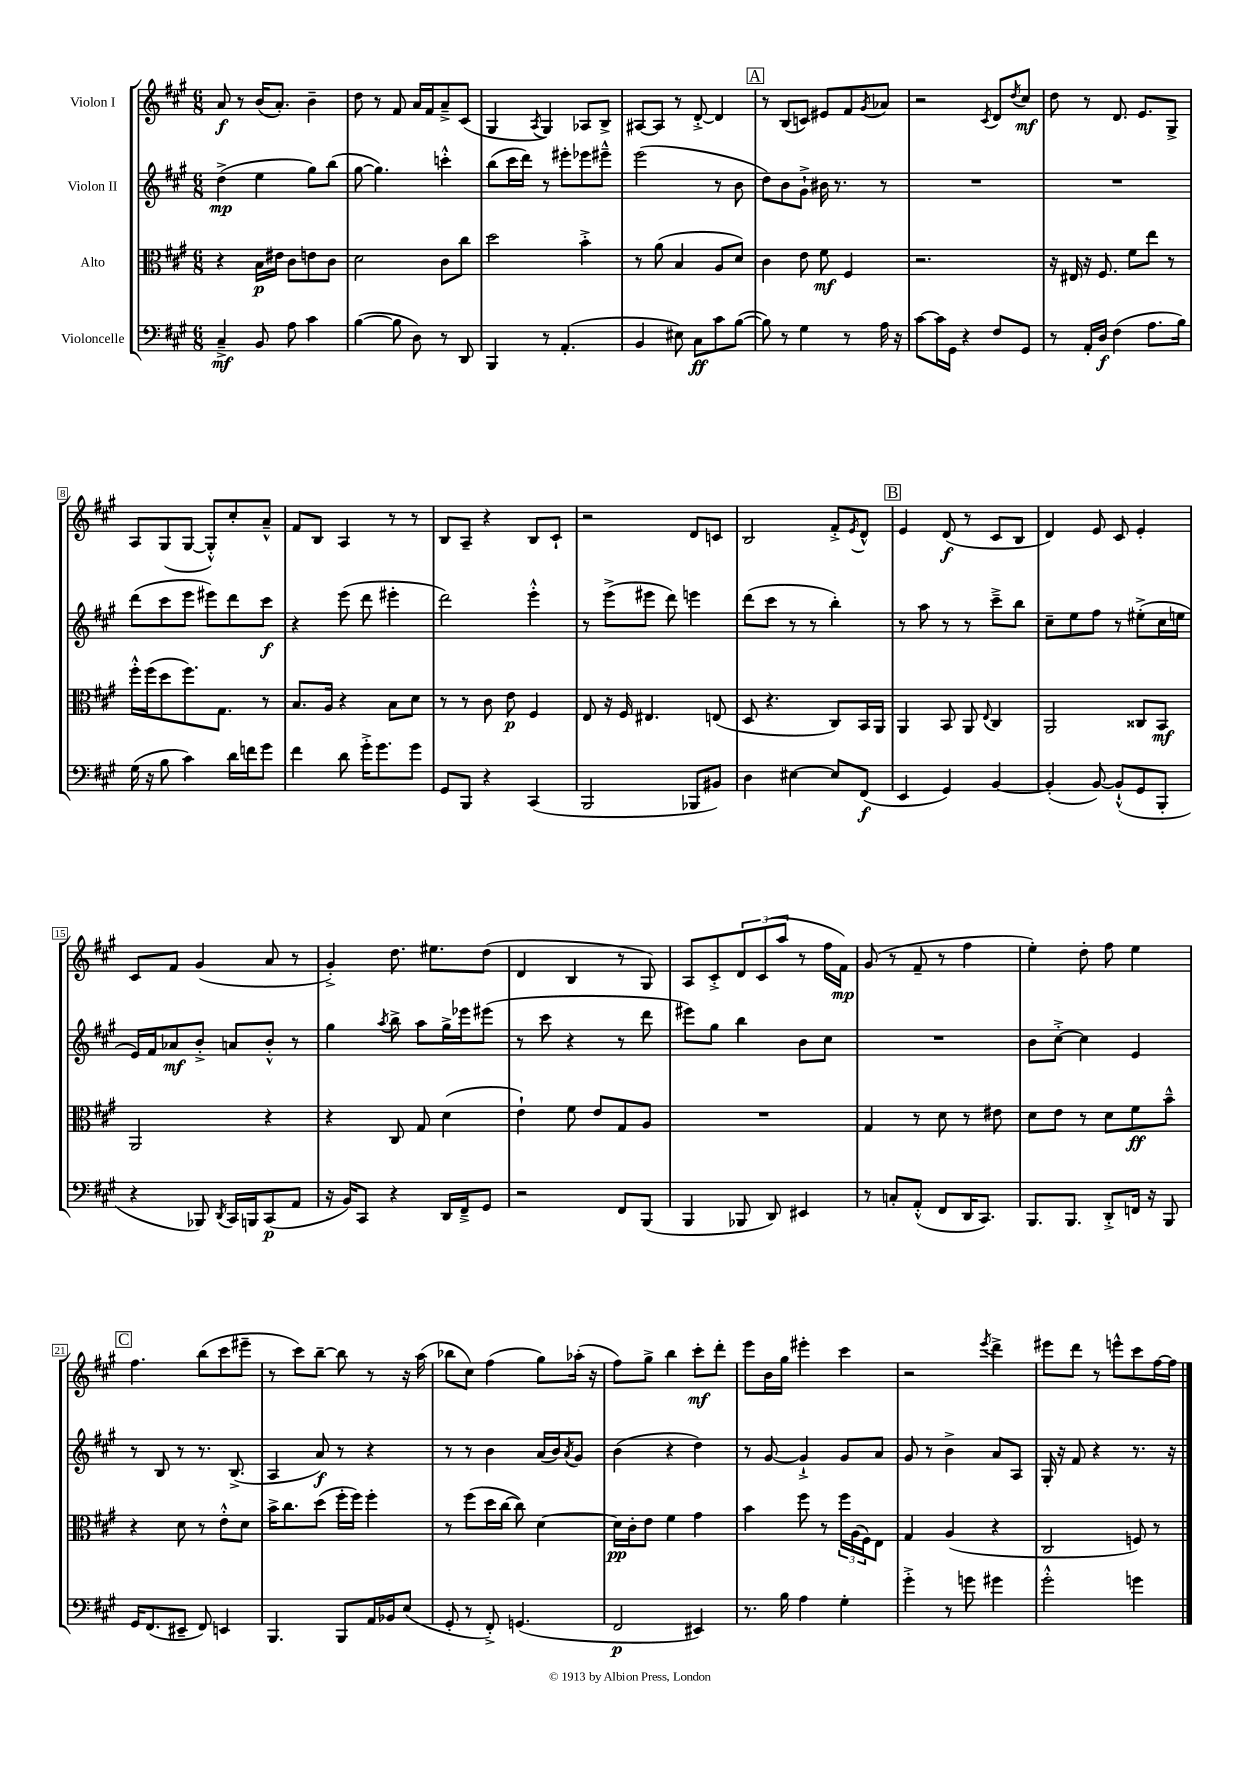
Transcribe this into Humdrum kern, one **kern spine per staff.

**kern	**dynam	**kern	**dynam	**kern	**dynam	**kern	**dynam
*part4	*part4	*part3	*part3	*part2	*part2	*part1	*part1
*staff4	*staff4	*staff3	*staff3	*staff2	*staff2	*staff1	*staff1
*I"Violoncelle	*	*I"Alto	*	*I"Violon II	*	*I"Violon I	*
*clefF4	*	*clefC3	*	*clefG2	*	*clefG2	*
*k[f#c#g#]	*	*k[f#c#g#]	*	*k[f#c#g#]	*	*k[f#c#g#]	*
*M6/8	*	*M6/8	*	*M6/8	*	*M6/8	*
=1	=1	=1	=1	=1	=1	=1	=1
4C#~^/	mf	4r	.	(4dd^\	mp	8a/	f
.	.	.	.	.	.	8r	.
8BB/	.	16B\LL	p	4ee\	.	(16b/KL	.
.	.	16e#X\JJ	.	.	.	8.a'/J)	.
8A\	.	8c#\L	.	.	.	.	.
4c#\	.	8en\	.	8gg#\L)	.	4b~\	.
.	.	8c#\J	.	(8bb\J	.	.	.
=2	=2	=2	=2	=2	=2	=2	=2
([4B\	.	2d\	.	[8gg#\	.	8dd\	.
.	.	.	.	4.gg#\])	.	8r	.
8B\]	.	.	.	.	.	8f#/	.
8D\)	.	.	.	.	.	16a/LL	.
.	.	.	.	.	.	16f#/J	.
8r	.	8c#\L	.	4cccn'^^\	.	8a~^/	.
8DD/	.	8cc#\J	.	.	.	(8c#/J	.
=3	=3	=3	=3	=3	=3	=3	=3
4BBB/	.	2dd\	.	(8bb\L	.	4G#/	.
.	.	.	.	16ccc#\L	.	.	.
.	.	.	.	16ddd\JJ)	.	.	.
.	.	.	.	.	.	8qA/	.
8r	.	.	.	8r	.	4G#/)	.
(4.AA'/	.	.	.	8eee#X'\L	.	.	.
.	.	4b'^\	.	8eee-X\	.	8A-X/L	.
.	.	.	.	8eee#X~^^\J	.	8B^/J	.
=4	=4	=4	=4	=4	=4	=4	=4
4BB/	.	8r	.	(2eee\	.	[8A#X/L	.
.	.	(8a\	.	.	.	8A#/J]	.
8E#X\)	.	4B/	.	.	.	8r	.
8C#\L	ff	.	.	.	.	[8d'^/	.
8c#\	.	8A/L	.	8r	.	4d/]	.
([8B\J	.	8d/J)	.	8b\	.	.	.
!!LO:REH:place=s1:t=A
=5	=5	=5	=5	=5	=5	=5	=5
8B\])	.	4c#\	.	8dd\L)	.	8r	.
8r	.	.	.	8b\	.	(8B/L	.
4G#\	.	8e\	.	8g#`^\J	.	8cn/J)	.
.	.	8f#\	mf	16b#X\	.	8e#X/L	.
.	.	.	.	8.r	.	.	.
8r	.	4F#/	.	.	.	8f#/	.
.	.	.	.	.	.	8qg#/	.
16A\	.	.	.	8r	.	8a-X/J	.
16r	.	.	.	.	.	.	.
=6	=6	=6	=6	=6	=6	=6	=6
[8c#\L	.	2.r	.	2.r	.	2r	.
16c#\L]	.	.	.	.	.	.	.
16GG#\JJ	.	.	.	.	.	.	.
4r	.	.	.	.	.	.	.
.	.	.	.	.	.	8qc#/	.
8F#/L	.	.	.	.	.	8d/L	.
.	.	.	.	.	.	8qdd/	.
8GG#/J	.	.	.	.	.	8cc#/J	mf
=7	=7	=7	=7	=7	=7	=7	=7
8r	.	16r	.	2.r	.	8dd\	.
.	.	16E#X/	.	.	.	.	.
16AA'/LL	.	16r	.	.	.	8r	.
16D/JJ	f	8.F#/	.	.	.	.	.
(4F#\	.	.	.	.	.	8.d/	.
.	.	8f#\L	.	.	.	.	.
.	.	.	.	.	.	8.e/L	.
8.A\L	.	8ee\J	.	.	.	.	.
.	.	8r	.	.	.	8G#^/J	.
16B\Jk)	.	.	.	.	.	.	.
!!LO:LB:g=z
=8	=8	=8	=8	=8	=8	=8	=8
(16G#\	.	16ff#'^^\LL	.	(8ddd\L	.	8A/L	.
16r	.	(16ff#\J	.	.	.	.	.
8B\	.	8dd\	.	8ccc#\	.	(8G#/	.
4c#\)	.	8.ff#\)	.	8eee\J	.	[8G#/J	.
.	.	.	.	8eee#X\L)	.	8G#'^^/L])	.
.	.	8.G#\J	.	.	.	.	.
16d\LL	.	.	.	8ddd\	.	8cc#'/	.
16fn\J	.	.	.	.	.	.	.
8g#\J	.	8r	.	8ccc#\J	f	8a~^^/J	.
=9	=9	=9	=9	=9	=9	=9	=9
4f#\	.	8.B/L	.	4r	.	8f#/L	.
.	.	.	.	.	.	8B/J	.
.	.	16A/Jk	.	.	.	.	.
8d\	.	4r	.	(8eee\	.	4A/	.
16g#'^\KL	.	.	.	8ddd\	.	.	.
8.g#\	.	.	.	.	.	.	.
.	.	8B\L	.	4eee#X'\	.	8r	.
8g#\J	.	8d\J	.	.	.	8r	.
=10	=10	=10	=10	=10	=10	=10	=10
8GG#/L	.	8r	.	2ddd\)	.	8B/L	.
8BBB/J	.	8r	.	.	.	8A~/J	.
4r	.	8c#\	.	.	.	4r	.
.	.	8e\	p	.	.	.	.
(4CC#/	.	4F#/	.	4eee'^^\	.	8B/L	.
.	.	.	.	.	.	8c#`/J	.
=11	=11	=11	=11	=11	=11	=11	=11
2BBB/	.	8E/	.	8r	.	2r	.
.	.	16r	.	(8eee^\L	.	.	.
.	.	16F#/	.	.	.	.	.
.	.	4.E#X/	.	8eee#X\J	.	.	.
.	.	.	.	8ddd\)	.	.	.
8BBB-X/L	.	.	.	4eeen\	.	8d/L	.
8BB#X/J)	.	(8En/	.	.	.	8cn/J	.
=12	=12	=12	=12	=12	=12	=12	=12
4D\	.	8D/	.	(8ddd\L	.	2B/	.
.	.	4.r	.	8ccc#\J	.	.	.
[4E#X\	.	.	.	8r	.	.	.
.	.	.	.	8r	.	.	.
8E#/L]	.	8C#/L)	.	4bb'\)	.	8f#'^/L	.
.	.	.	.	.	.	8qe/	.
(8FF#/J	f	16BB/L	.	.	.	8d^^/J	.
.	.	16AA/JJ	.	.	.	.	.
!!LO:REH:place=s1:t=B
=13	=13	=13	=13	=13	=13	=13	=13
4EE/	.	4AA/	.	8r	.	4e/	.
.	.	.	.	8aa\	.	.	.
4GG#/)	.	8BB/	.	8r	.	(8d/	f
.	.	8AA/	.	8r	.	8r	.
.	.	8qqE/	.	.	.	.	.
[4BB/	.	4C#/	.	8ccc#~^\L	.	8c#/L	.
.	.	.	.	8bb\J	.	8B/J	.
=14	=14	=14	=14	=14	=14	=14	=14
(4BB'/]	.	2AA/	.	8cc#~\L	.	4d/)	.
.	.	.	.	8ee\	.	.	.
[8BB/)	.	.	.	8ff#\J	.	8e/	.
(8BB`^^/L]	.	.	.	8r	.	8c#/	.
8GG#/	.	8C##X/L	.	(8ee#X'^\L	.	4e'/	.
8BBB'/J	.	8BB/J	mf	16cc#\L	.	.	.
.	.	.	.	16een\JJ	.	.	.
!!LO:LB:g=z
=15	=15	=15	=15	=15	=15	=15	=15
4r	.	2AA/	.	16e/LL)	.	8c#/L	.
.	.	.	.	16f#/J	.	.	.
.	.	.	.	8a-X/	mf	8f#/J	.
8BBB-X/)	.	.	.	8b'^/J	.	(4g#/	.
8qDD/	.	.	.	.	.	.	.
16CC#/LL	.	.	.	8an/L	.	.	.
16BBBn/J	.	.	.	.	.	.	.
(8CC#/	p	4r	.	8b'^^/J	.	8a/	.
8AA/J	.	.	.	8r	.	8r	.
=16	=16	=16	=16	=16	=16	=16	=16
16r	.	4r	.	4gg#\	.	4g#'^/)	.
16BB/KL)	.	.	.	.	.	.	.
8CC#/J	.	.	.	.	.	.	.
.	.	.	.	8qaa/	.	.	.
4r	.	8C#/	.	8bb^\	.	8.dd\	.
.	.	8G#/	.	8aa\L	.	.	.
.	.	.	.	.	.	8.ee#X\L	.
16DD/LL	.	(4d\	.	16gg#^\L	.	.	.
16FF#~^/J	.	.	.	16eee-X\J	.	.	.
8GG#/J	.	.	.	(8eee#X\J	.	(8dd\J	.
=17	=17	=17	=17	=17	=17	=17	=17
2r	.	4e`\)	.	8r	.	4d/	.
.	.	.	.	8ccc#\	.	.	.
.	.	8f#\	.	4r	.	4B/	.
.	.	8e/L	.	.	.	.	.
8FF#/L	.	8G#/	.	8r	.	8r	.
(8BBB/J	.	8A/J	.	8ddd\	.	8G#/)	.
=18	=18	=18	=18	=18	=18	=18	=18
4BBB/	.	2.r	.	8eee#X\L)	.	8A/L	.
.	.	.	.	8gg#\J	.	8c#'^/	.
8BBB-X/	.	.	.	4bb\	.	12d/	.
.	.	.	.	.	.	(12c#/	.
8DD/)	.	.	.	.	.	.	.
.	.	.	.	.	.	12aa/J	.
4EE#X/	.	.	.	8b\L	.	8r	.
.	.	.	.	8cc#\J	.	16ff#\LL	.
.	.	.	.	.	.	16f#\JJ)	mp
=19	=19	=19	=19	=19	=19	=19	=19
8r	.	4G#/	.	2.r	.	(8g#/	.
8Cn'/L	.	.	.	.	.	8r	.
(8AA'^^/J	.	8r	.	.	.	8f#~/	.
8FF#/L	.	8d\	.	.	.	8r	.
16DD/K	.	8r	.	.	.	4ff#\	.
8.CC#/J)	.	.	.	.	.	.	.
.	.	8e#X\	.	.	.	.	.
=20	=20	=20	=20	=20	=20	=20	=20
8.BBB/L	.	8d\L	.	8b\L	.	4ee'\)	.
.	.	8e\J	.	[8cc#'^\J	.	.	.
8.BBB/J	.	.	.	.	.	.	.
.	.	8r	.	4cc#\]	.	8dd'\	.
8DD'^/L	.	8d\L	.	.	.	8ff#\	.
16FFn/Jk	.	8f#\	ff	4e/	.	4ee\	.
16r	.	.	.	.	.	.	.
8BBB/	.	8b~^^\J	.	.	.	.	.
!!LO:LB:g=z
!!LO:REH:place=s1:t=C
=21	=21	=21	=21	=21	=21	=21	=21
16GG#/KL	.	4r	.	8r	.	4.ff#\	.
(8.FF#/	.	.	.	.	.	.	.
.	.	.	.	8B/	.	.	.
8EE#X~/J	.	8d\	.	8r	.	.	.
8FF#/)	.	8r	.	8.r	.	(8bb\L	.
4EEn/	.	8e'^^\L	.	.	.	8ccc#\	.
.	.	.	.	(8.B^/	.	.	.
.	.	8d\J	.	.	.	8eee#X~\J	.
=22	=22	=22	=22	=22	=22	=22	=22
4.BBB/	.	16b^\KL	.	4A/	.	8r	.
.	.	8.cc#\	.	.	.	.	.
.	.	.	.	.	.	8ccc#\L)	.
.	.	(8dd\J	.	8a/)	f	[8bb~\J	.
8BBB/L	.	16ff#'\LL	.	8r	.	8bb\]	.
.	.	16ff#\JJ)	.	.	.	.	.
16AA/L	.	4ff#'\	.	4r	.	8r	.
16BB-X/J	.	.	.	.	.	.	.
(8E/J	.	.	.	.	.	16r	.
.	.	.	.	.	.	(16aa\	.
=23	=23	=23	=23	=23	=23	=23	=23
8GG#'/	.	8r	.	8r	.	8bb-X\L	.
8r	.	(8ff#\L	.	8r	.	8cc#\J)	.
8FF#'^/)	.	16dd\L	.	4b\	.	(4ff#\	.
.	.	[16cc#\JJ	.	.	.	.	.
(4.GGn/	.	8cc#\])	.	.	.	.	.
.	.	[4d\	.	(16a/LL	.	8gg#\L)	.
.	.	.	.	16b/J)	.	.	.
.	.	.	.	8qa/	.	.	.
.	.	.	.	8g#/J	.	(16aa-X'\Jk	.
.	.	.	.	.	.	16r	.
=24	=24	=24	=24	=24	=24	=24	=24
2FF#/	p	16d\LL]	pp	(4b\	.	8ff#\L)	.
.	.	16c#'\J	.	.	.	.	.
.	.	8e\J	.	.	.	8gg#^\J	.
.	.	4f#\	.	4r	.	4bb\	.
4EE#X/)	.	4g#\	.	4dd\)	.	8ccc#'\L	mf
.	.	.	.	.	.	8ddd'\J	.
=25	=25	=25	=25	=25	=25	=25	=25
8.r	.	4b\	.	8r	.	8eee\L	.
.	.	.	.	[8g#/	.	16b\L	.
16B\	.	.	.	.	.	16gg#\JJ	.
4A\	.	8ff#\	.	4g#`^/]	.	4eee#X'\	.
.	.	8r	.	.	.	.	.
4G#'\	.	24ff#\LL	.	8g#/L	.	4ccc#\	.
.	.	(24A\	.	.	.	.	.
.	.	24F#\J)	.	.	.	.	.
.	.	8E\J	.	8a/J	.	.	.
=26	=26	=26	=26	=26	=26	=26	=26
4g#'^\	.	4G#/	.	8g#/	.	2r	.
.	.	.	.	8r	.	.	.
8r	.	(4A/	.	4b^\	.	.	.
8gn\	.	.	.	.	.	.	.
.	.	.	.	.	.	8qeee/	.
4g#X\	.	4r	.	8a/L	.	4ddd^\	.
.	.	.	.	8A/J	.	.	.
=27	=27	=27	=27	=27	=27	=27	=27
2g#'^^\	.	2C#/	.	16G#'/	.	8eee#X\L	.
.	.	.	.	16r	.	.	.
.	.	.	.	8f#/	.	8ddd\J	.
.	.	.	.	4r	.	8r	.
.	.	.	.	.	.	8eeen^^\L	.
4gn\	.	8Fn/)	.	8.r	.	8ccc#\	.
.	.	8r	.	.	.	[16ff#\L	.
.	.	.	.	16r	.	16ff#\JJ]	.
==	==	==	==	==	==	==	==
*-	*-	*-	*-	*-	*-	*-	*-
